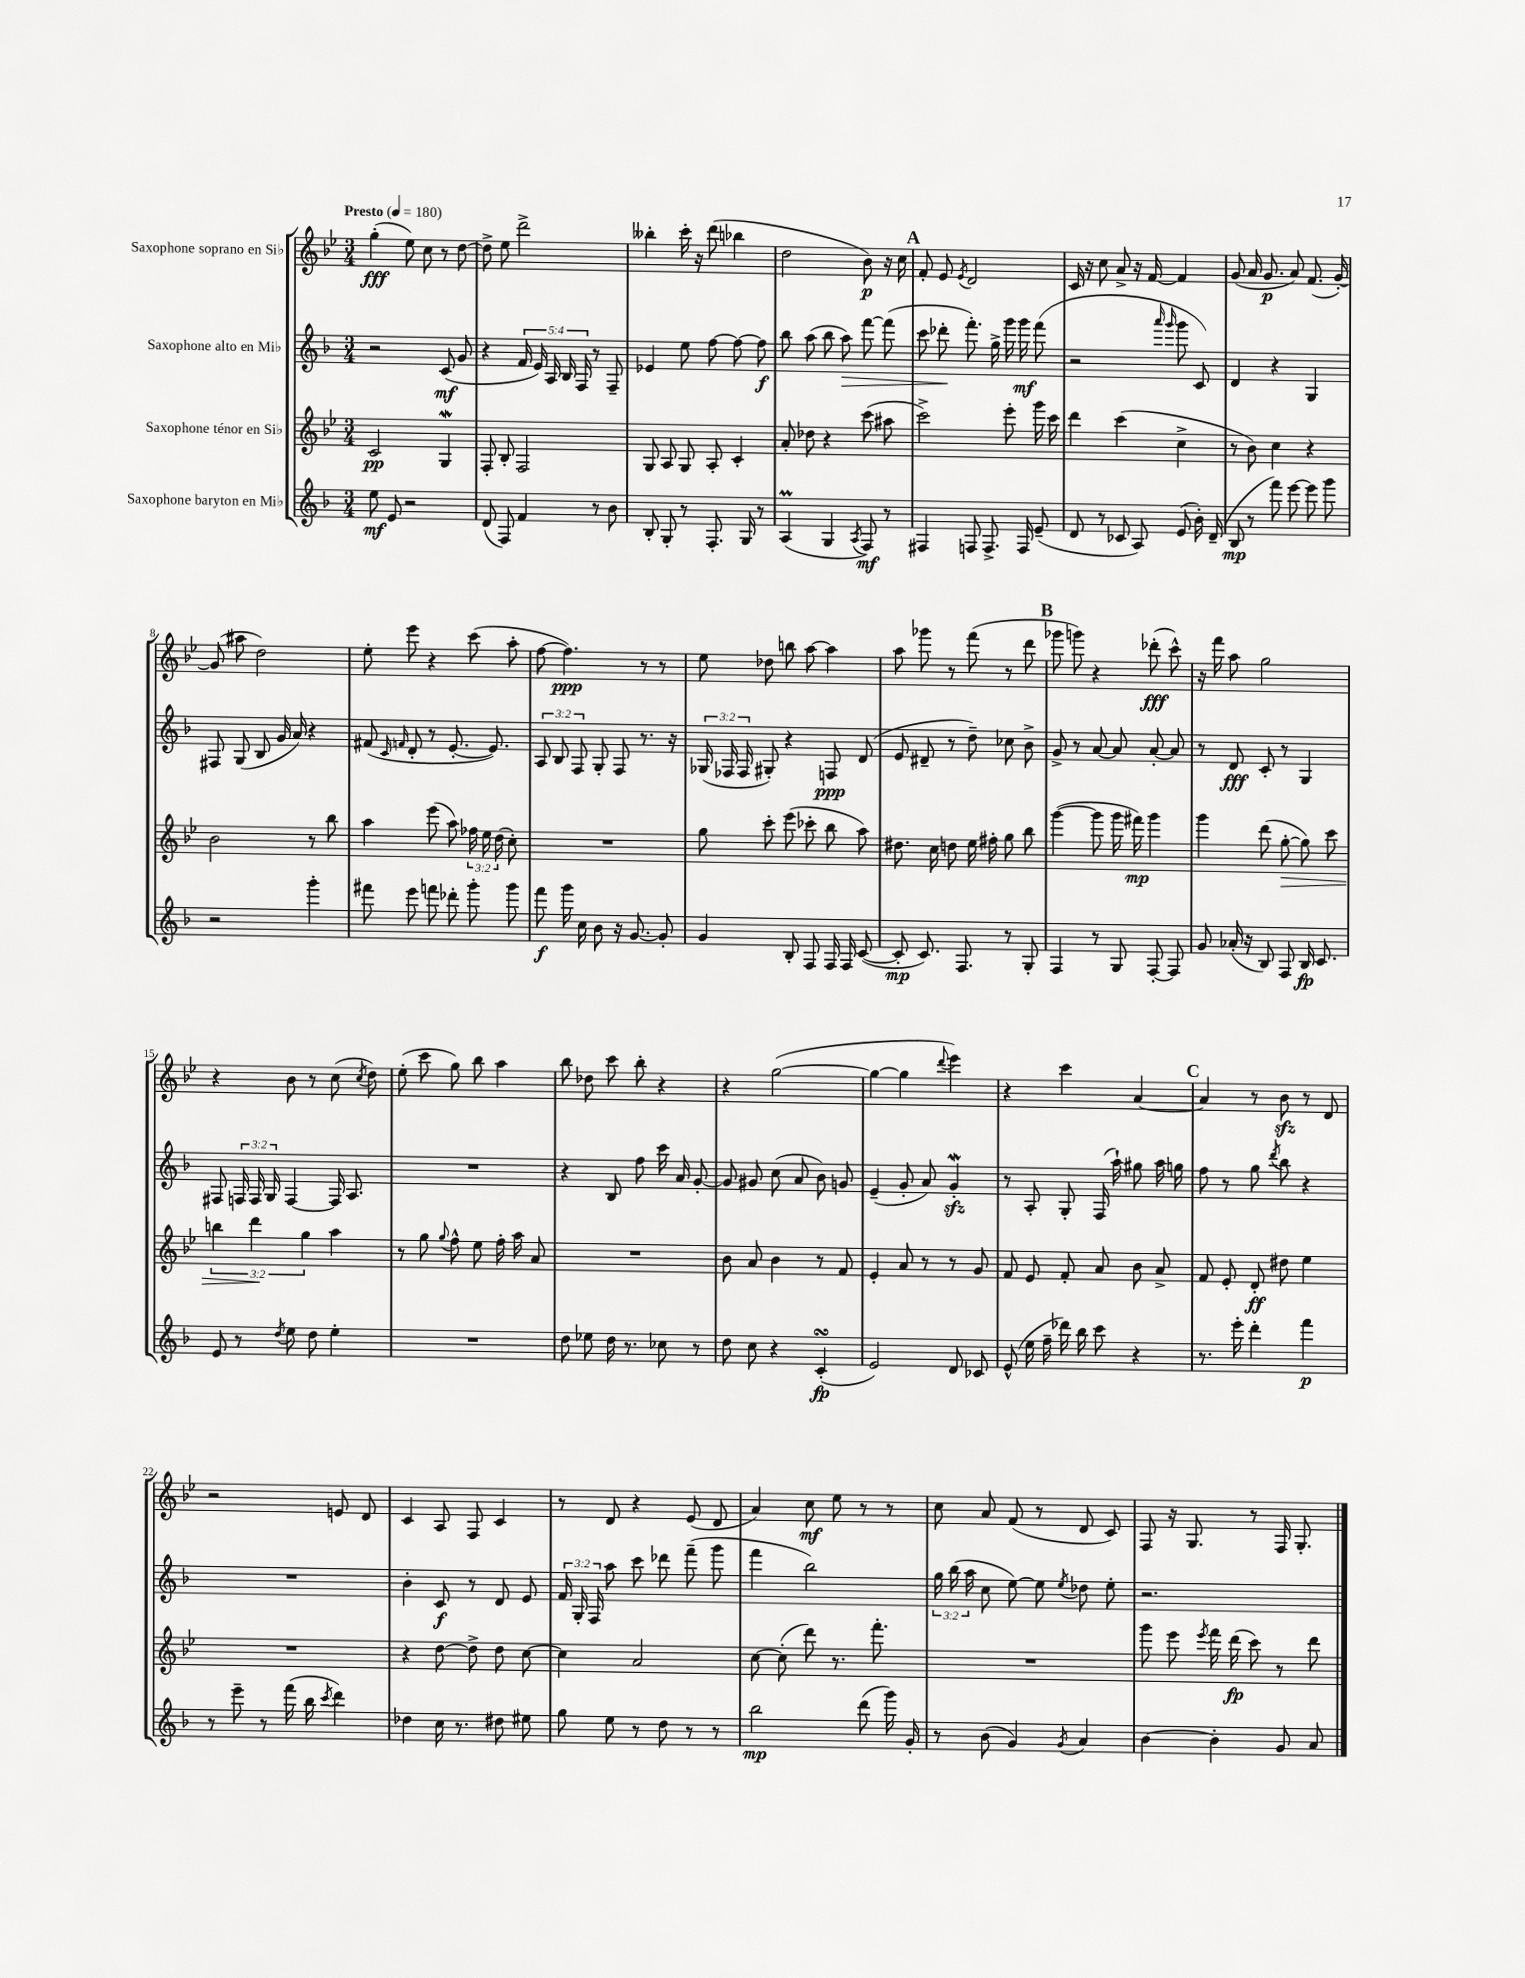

**kern	**dynam	**kern	**dynam	**kern	**dynam	**kern	**dynam
*part4	*part4	*part3	*part3	*part2	*part2	*part1	*part1
*staff4	*staff4	*staff3	*staff3	*staff2	*staff2	*staff1	*staff1
*I"Saxophone baryton en Mi♭	*	*I"Saxophone ténor en Si♭	*	*I"Saxophone alto en Mi♭	*	*I"Saxophone soprano en Si♭	*
*clefG2	*	*clefG2	*	*clefG2	*	*clefG2	*
*k[b-]	*	*k[b-e-]	*	*k[b-]	*	*k[b-e-]	*
*M3/4	*	*M3/4	*	*M3/4	*	*M3/4	*
*MM180	*	*MM180	*	*MM180	*	*MM180	*
=1	=1	=1	=1	=1	=1	=1	=1
!	!	!	!	!	!	!LO:TX:a:B:t=Presto	!
8ee\	mf	2c/	pp	2r	.	(4gg'\	fff
8e/	.	.	.	.	.	.	.
2r	.	.	.	.	.	8ee-\)	.
.	.	.	.	.	.	8cc\	.
.	.	4GW/	.	(8c/	mf	8r	.
.	.	.	.	8g/	.	[8dd\	.
=2	=2	=2	=2	=2	=2	=2	=2
(8d/	.	8F'/	.	4r	.	8dd^\]	.
8F/)	.	8B-'/	.	.	.	8ee-\	.
4f/	.	2F/	.	20f/	.	2ddd^\	.
.	.	.	.	20e/)	.	.	.
.	.	.	.	20A/	.	.	.
.	.	.	.	20B-/	.	.	.
.	.	.	.	20F/	.	.	.
8r	.	.	.	8r	.	.	.
8b-\	.	.	.	8F~/	.	.	.
=3	=3	=3	=3	=3	=3	=3	=3
8B-'/	.	8G/	.	4e-X/	.	4bb--X'\	.
8G'/	.	8A/	.	.	.	.	.
8r	.	8G/	.	8ee\	.	16ccc'\	.
.	.	.	.	.	.	16r	.
8.F'/	.	8A'/	.	[8ff\	.	(8ddd\	.
.	.	4c'/	.	8ff\_	.	4bb-X\	.
16G/	.	.	.	.	.	.	.
8r	.	.	.	8ff\]	f	.	.
=4	=4	=4	=4	=4	=4	=4	=4
(4Am/	.	8a'/	.	8bb-\	.	2dd\	.
.	.	8dd-X\	.	(8aa\	.	.	.
4G/	.	4r	.	8bb-\	.	.	.
!	!	!	!	!	!LO:HP:b	!	!
.	.	.	.	8aa\)	>	.	.
8qA/	.	.	.	.	.	.	.
8F/)	mf	(8ccc\	.	[8fff\	.	8b-\)	p
8r	.	8aa#X\	.	(8fff\]	.	16r	.
.	.	.	.	.	.	16cc\	.
!!LO:REH:place=s1:t=A
=5	=5	=5	=5	=5	=5	=5	=5
4F#X/	.	2ccc^\)	.	8ccc\	.	8f'/	.
.	.	.	.	8ddd-X'\	.	8e-/	.
.	.	.	.	.	.	8qe-/	.
8Fn/	.	.	.	8.fff'\)	]	2d/	.
8.F^/	.	.	.	.	.	.	.
.	.	.	.	16gg^\	.	.	.
.	.	8eee-'\	.	16ggg\	.	.	.
16F/	.	.	.	16ggg\	mf	.	.
(8e~/	.	16ggg\	.	(8fff\	.	.	.
.	.	16ccc\	.	.	.	.	.
=6	=6	=6	=6	=6	=6	=6	=6
8d/	.	4ddd\	.	2r	.	16c/	.
.	.	.	.	.	.	16r	.
8r	.	.	.	.	.	8cc\	.
8c-X/	.	(4ccc\	.	.	.	8a^/	.
8A/)	.	.	.	.	.	16r	.
.	.	.	.	.	.	[16f/	.
.	.	.	.	16qqaaa/	.	.	.
.	.	.	.	16qqggg/	.	.	.
(8e/	.	4cc^\	.	8ggg\	.	4f/]	.
16b-'\)	.	.	.	8c/)	.	.	.
(16d~/	.	.	.	.	.	.	.
=7	=7	=7	=7	=7	=7	=7	=7
8B-/	mp	8r	.	4d/	.	(8g/	.
8r	.	8b-\)	.	.	.	16a/	.
.	.	.	.	.	.	8.g/	p
8fff\)	.	4cc\	.	4r	.	.	.
[8eee\	.	.	.	.	.	8a/)	.
8eee\]	.	4r	.	4G/	.	(8.f/	.
8ggg\	.	.	.	.	.	.	.
.	.	.	.	.	.	[16g'/)	.
!!LO:LB:g=z
=8	=8	=8	=8	=8	=8	=8	=8
2r	.	2b-\	.	8F#X/	.	(8g/]	.
.	.	.	.	(8G/	.	8aa#X\	.
.	.	.	.	8B-/	.	2dd\)	.
.	.	.	.	16g/	.	.	.
.	.	.	.	16a/)	.	.	.
4ggg'\	.	8r	.	4r	.	.	.
.	.	8bb-\	.	.	.	.	.
=9	=9	=9	=9	=9	=9	=9	=9
8fff#X\	.	4aa\	.	(8f#X/	.	8ee-'\	.
.	.	.	.	16qqc/	.	.	.
.	.	.	.	16qqfn/	.	.	.
8eee\	.	.	.	8d'/	.	8eee-\	.
8fffn\	.	(8eee-\	.	8r	.	4r	.
8ddd-X'\	.	8aa\)	.	[8.e'/	.	.	.
8ggg'\	.	24ff-X\	.	.	.	(8ccc\	.
.	.	24ee-\	.	.	.	.	.
.	.	.	.	8.e/])	.	.	.
.	.	(24dd\	.	.	.	.	.
8ggg\	.	8cc'\)	.	.	.	8aa'\	.
=10	=10	=10	=10	=10	=10	=10	=10
8fff\	f	2.r	.	12A/	.	[8ff\	.
.	.	.	.	12B-/	.	.	.
16ggg\	.	.	.	.	.	4.ff\])	ppp
.	.	.	.	12F/	.	.	.
16cc\	.	.	.	.	.	.	.
8b-\	.	.	.	8G'/	.	.	.
16r	.	.	.	8F/	.	.	.
[8.g/	.	.	.	.	.	.	.
.	.	.	.	8.r	.	8r	.
8g'/]	.	.	.	.	.	8r	.
.	.	.	.	16r	.	.	.
=11	=11	=11	=11	=11	=11	=11	=11
4g/	.	8gg\	.	(24G-X/	.	8ee-\	.
.	.	.	.	24F-X/	.	.	.
.	.	.	.	24F-/	.	.	.
.	.	8ccc'\	.	8G#X'/)	.	8dd-X\	.
8B-'/	.	(8eee-\	.	4r	.	8bbn\	.
8F/	.	8ccc-X'\	.	.	.	[8aa\	.
16F/	.	8bb-\	.	8Fn/	ppp	4aa\]	.
16F/	.	.	.	.	.	.	.
([8c/	.	8aa\)	.	(8d/	.	.	.
=12	=12	=12	=12	=12	=12	=12	=12
8c'/]	mp	8.dd#X\	.	8e/	.	8aa\	.
8.c/)	.	.	.	8d#X~/	.	8ggg-X\	.
.	.	16cc\	.	.	.	.	.
.	.	8ddn\	.	8r	.	8r	.
8.F/	.	.	.	.	.	.	.
.	.	16ee-\	.	8dd~\)	.	(8fff\	.
.	.	16ff#X'\	.	.	.	.	.
8r	.	8gg\	.	8cc-X\	.	8r	.
8G'/	.	8bb-\	.	8b-^\	.	8ddd\	.
!!LO:REH:place=s1:t=B
=13	=13	=13	=13	=13	=13	=13	=13
4F/	.	([4ggg\	.	8g^/	.	8ggg-X\	.
.	.	.	.	8r	.	8gggn\)	.
8r	.	8ggg\]	.	[8a/	.	4r	.
8G/	.	16ggg\	.	8a/]	.	.	.
.	.	16fff#X\)	mp	.	.	.	.
[8F'/	.	4ggg\	.	[8a'/	.	(8ddd-X'\	fff
8F/]	.	.	.	8a/]	.	8ccc^^\)	.
=14	=14	=14	=14	=14	=14	=14	=14
8g/	.	4ggg\	.	8r	.	16r	.
.	.	.	.	.	.	16fff\	.
(16a-X'/	.	.	.	8d/	fff	8aa\	.
16r	.	.	.	.	.	.	.
8B-/)	.	(8ddd\	.	8c'/	.	2gg\	.
!	!	!	!LO:HP:b	!	!	!	!
8F/	.	[8gg'\	>	8r	.	.	.
16B-/	fp	8gg\])	.	4G/	.	.	.
8.c/	.	.	.	.	.	.	.
.	.	8ccc\	.	.	.	.	.
!!LO:LB:g=z
=15	=15	=15	=15	=15	=15	=15	=15
8e/	.	6bbn\	.	8F#X/	.	4r	.
8r	.	.	.	24Fn/	.	.	.
.	.	6ddd\	.	24F/	.	.	.
.	.	.	.	24G/	.	.	.
8qdd/	.	.	.	.	.	.	.
8ee\	.	.	.	[4F/	.	8b-\	.
.	.	6gg\	]	.	.	.	.
8dd\	.	.	.	.	.	8r	.
4ee'\	.	4aa\	.	16F/]	.	(8cc\	.
.	.	.	.	8.A/	.	.	.
.	.	.	.	.	.	8qcc/	.
.	.	.	.	.	.	8dd\)	.
=16	=16	=16	=16	=16	=16	=16	=16
2.r	.	8r	.	2.r	.	(8ee-'\	.
.	.	8gg\	.	.	.	8ccc\	.
.	.	8qqgg/	.	.	.	.	.
.	.	8ff^^\	.	.	.	8gg\)	.
.	.	8ee-\	.	.	.	8bb-\	.
.	.	16ff'\	.	.	.	4aa\	.
.	.	16aa\	.	.	.	.	.
.	.	8a/	.	.	.	.	.
=17	=17	=17	=17	=17	=17	=17	=17
8dd\	.	2.r	.	4r	.	8bb-\	.
8ee-X\	.	.	.	.	.	8dd-X\	.
16dd\	.	.	.	8B-/	.	8ccc\	.
8.r	.	.	.	.	.	.	.
.	.	.	.	8ff\	.	8bb-'\	.
8cc-X\	.	.	.	16ccc\	.	4r	.
.	.	.	.	16a/	.	.	.
8r	.	.	.	[8g'/	.	.	.
=18	=18	=18	=18	=18	=18	=18	=18
8dd\	.	8b-\	.	8g/]	.	4r	.
8cc\	.	8a/	.	8g#X/	.	.	.
4r	.	4b-\	.	(8cc\	.	([2gg\	.
.	.	.	.	8a/	.	.	.
(4csSSS'/	fp	8r	.	8b-\)	.	.	.
.	.	8f/	.	8gn/	.	.	.
=19	=19	=19	=19	=19	=19	=19	=19
2e/)	.	4e-'/	.	(4e~/	.	4gg\_	.
.	.	8a/	.	8g'/	.	4gg\]	.
.	.	8r	.	8a/)	.	.	.
.	.	.	.	.	.	8qqddd/	.
8d/	.	8r	.	4gzzW'/	.	4eee-\)	.
8c-X/	.	8g/	.	.	.	.	.
=20	=20	=20	=20	=20	=20	=20	=20
(8e^^/	.	8f/	.	8r	.	4r	.
16ee\	.	8e-/	.	8A'/	.	.	.
16ff~\	.	.	.	.	.	.	.
16ddd-X\)	.	8f'/	.	8G'/	.	4ccc\	.
16bb-\	.	.	.	.	.	.	.
8ccc\	.	8a/	.	(16F/	.	.	.
.	.	.	.	16aa`\)	.	.	.
4r	.	8b-\	.	8gg#X\	.	[4a/	.
.	.	8a^/	.	16aa\	.	.	.
.	.	.	.	16ggn\	.	.	.
!!LO:REH:place=s1:t=C
=21	=21	=21	=21	=21	=21	=21	=21
8.r	.	8f/	.	8ff\	.	4a/]	.
.	.	8e-'/	.	8r	.	.	.
16eee'\	.	.	.	.	.	.	.
4ddd'\	.	8d'/	ff	8gg\	.	8r	.
.	.	.	.	8qddd/	.	.	.
.	.	8dd#X\	.	8bb-\	.	8b-zz\	.
4fff\	p	4ee-\	.	4r	.	8r	.
.	.	.	.	.	.	8d/	.
!!LO:LB:g=z
=22	=22	=22	=22	=22	=22	=22	=22
8r	.	2.r	.	2.r	.	2r	.
8eee~\	.	.	.	.	.	.	.
8r	.	.	.	.	.	.	.
(16fff\	.	.	.	.	.	.	.
16bb-\	.	.	.	.	.	.	.
8qccc/	.	.	.	.	.	.	.
4ddd\)	.	.	.	.	.	8en/	.
.	.	.	.	.	.	8d/	.
=23	=23	=23	=23	=23	=23	=23	=23
4dd-X\	.	4r	.	4b-'\	.	4c/	.
16cc\	.	[8dd\	.	8c/	f	8A/	.
8.r	.	.	.	.	.	.	.
.	.	8dd^\]	.	8r	.	8F/	.
8dd#X\	.	8dd\	.	8d/	.	4c/	.
8ee#X\	.	[8cc\	.	8e/	.	.	.
=24	=24	=24	=24	=24	=24	=24	=24
8gg\	.	4cc\]	.	24f/	.	8r	.
.	.	.	.	24G'/	.	.	.
.	.	.	.	24F/	.	.	.
8ee\	.	.	.	8aa\	.	8d/	.
8r	.	2a/	.	8ccc\	.	4r	.
8dd\	.	.	.	8ddd-X\	.	.	.
8r	.	.	.	(8fff~\	.	(8e-/	.
8r	.	.	.	8ggg\	.	8d/	.
=25	=25	=25	=25	=25	=25	=25	=25
2bb-\	mp	[8cc\	.	4fff\	.	4a/)	.
.	.	(8cc'\]	.	.	.	.	.
.	.	8ddd\)	.	2bb-\)	.	8cc\	mf
.	.	8.r	.	.	.	8ee-\	.
(8ddd\	.	.	.	.	.	8r	.
.	.	8.fff'\	.	.	.	.	.
16ggg\)	.	.	.	.	.	8r	.
16g'/	.	.	.	.	.	.	.
=26	=26	=26	=26	=26	=26	=26	=26
8r	.	2.r	.	24gg\	.	8cc\	.
.	.	.	.	(24bb-\	.	.	.
.	.	.	.	24aa\	.	.	.
(8b-\	.	.	.	8cc\	.	8a/	.
4g/)	.	.	.	[8ee\)	.	(8f/	.
.	.	.	.	8ee\]	.	8r	.
8qg/	.	.	.	8qee/	.	.	.
4a/	.	.	.	8dd-X\	.	8d/	.
.	.	.	.	8ee'\	.	8c/)	.
=27	=27	=27	=27	=27	=27	=27	=27
[4b-\	.	8ggg\	.	2.r	.	8F/	.
.	.	8eee-\	.	.	.	16r	.
.	.	.	.	.	.	8.G/	.
.	.	8qeee-/	.	.	.	.	.
4b-'\]	.	16fff\	.	.	.	.	.
.	.	(16ddd\	fp	.	.	.	.
.	.	8ccc\)	.	.	.	8r	.
8g/	.	8r	.	.	.	16F/	.
.	.	.	.	.	.	8.G'/	.
8a/	.	8ddd\	.	.	.	.	.
==	==	==	==	==	==	==	==
*-	*-	*-	*-	*-	*-	*-	*-
